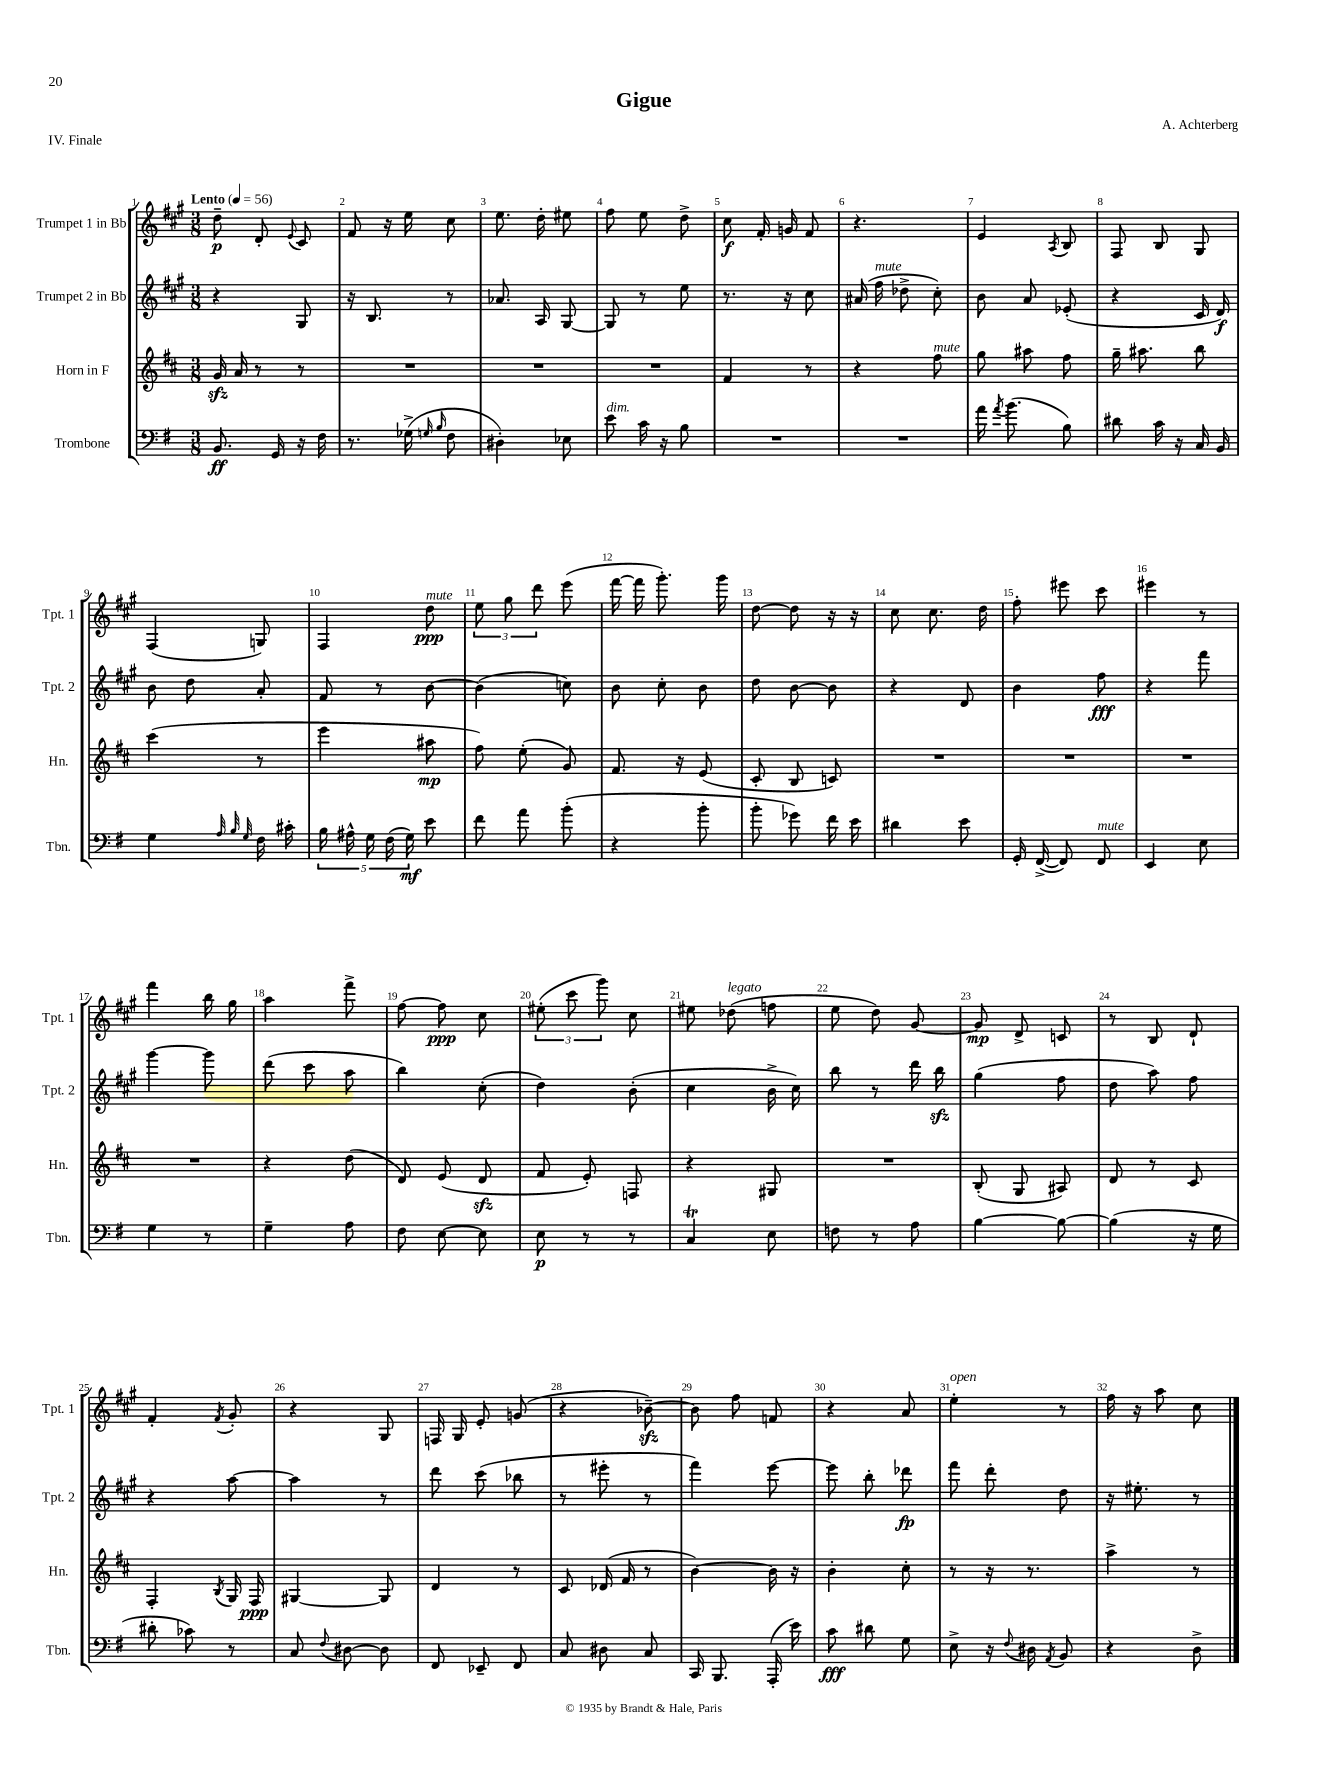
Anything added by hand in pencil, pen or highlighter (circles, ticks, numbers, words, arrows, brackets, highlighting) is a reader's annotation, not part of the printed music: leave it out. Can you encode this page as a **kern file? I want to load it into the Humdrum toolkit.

**kern	**dynam	**kern	**dynam	**kern	**dynam	**kern	**dynam
*part4	*part4	*part3	*part3	*part2	*part2	*part1	*part1
*staff4	*staff4	*staff3	*staff3	*staff2	*staff2	*staff1	*staff1
*I"Trombone	*	*I"Horn in F	*	*I"Trumpet 2 in Bb	*	*I"Trumpet 1 in Bb	*
*I'Tbn.	*	*I'Hn.	*	*I'Tpt. 2	*	*I'Tpt. 1	*
*clefF4	*	*clefG2	*	*clefG2	*	*clefG2	*
*k[f#]	*	*k[f#c#]	*	*k[f#c#g#]	*	*k[f#c#g#]	*
*M3/8	*	*M3/8	*	*M3/8	*	*M3/8	*
*MM56	*	*MM56	*	*MM56	*	*MM56	*
=1	=1	=1	=1	=1	=1	=1	=1
!	!	!	!	!	!	!LO:TX:a:B:t=Lento	!
8.BB/	ff	16gzz/	.	4r	.	8dd~\	p
.	.	16a/	.	.	.	.	.
.	.	8r	.	.	.	8d'/	.
16GG/	.	.	.	.	.	.	.
.	.	.	.	.	.	8qqe/	.
16r	.	8r	.	8G#/	.	8c#/	.
16F#\	.	.	.	.	.	.	.
=2	=2	=2	=2	=2	=2	=2	=2
8.r	.	4.r	.	16r	.	8f#/	.
.	.	.	.	8.B/	.	.	.
.	.	.	.	.	.	16r	.
(16G-X^\	.	.	.	.	.	16ee\	.
16qqGn/	.	.	.	.	.	.	.
16qqB/	.	.	.	.	.	.	.
8F#\	.	.	.	8r	.	8cc#\	.
=3	=3	=3	=3	=3	=3	=3	=3
4D#X'\)	.	4.r	.	8.a-X/	.	8.ee\	.
.	.	.	.	16A/	.	16dd'\	.
8E-X\	.	.	.	[8G#/	.	8ee#X\	.
=4	=4	=4	=4	=4	=4	=4	=4
!LO:TX:a:i:t=dim.	!	!	!	!	!	!	!
8e\	.	4.r	.	8G#/]	.	8ff#\	.
16c\	.	.	.	8r	.	8ee\	.
16r	.	.	.	.	.	.	.
8B\	.	.	.	8ee\	.	8dd^\	.
=5	=5	=5	=5	=5	=5	=5	=5
4.r	.	4f#/	.	8.r	.	8cc#\	f
.	.	.	.	.	.	16f#'/	.
.	.	.	.	16r	.	16gn/	.
.	.	8r	.	8cc#\	.	8f#/	.
=6	=6	=6	=6	=6	=6	=6	=6
4.r	.	4r	.	(16a#X/	.	4.r	.
!	!	!	!	!LO:TX:a:i:t=mute	!	!	!
.	.	.	.	16ff#\	.	.	.
.	.	.	.	8dd-X^\	.	.	.
!	!	!LO:TX:a:i:t=mute	!	!	!	!	!
.	.	8ff#\	.	8cc#'\)	.	.	.
=7	=7	=7	=7	=7	=7	=7	=7
16a\	.	8gg\	.	8b\	.	4e/	.
8qa/	.	.	.	.	.	.	.
(8.b\	.	.	.	.	.	.	.
.	.	8aa#X\	.	8a/	.	.	.
.	.	.	.	.	.	8qA/	.
8B\)	.	8ff#\	.	(8e-X'/	.	8B/	.
=8	=8	=8	=8	=8	=8	=8	=8
8d#X\	.	16gg~\	.	4r	.	8F#/	.
.	.	8.aa#X\	.	.	.	.	.
16c\	.	.	.	.	.	8B/	.
16r	.	.	.	.	.	.	.
16C/	.	8bb\	.	16c#/	.	8G#/	.
16BB/	.	.	.	16d/)	f	.	.
!!LO:LB:g=z
=9	=9	=9	=9	=9	=9	=9	=9
4G\	.	(4ccc#\	.	8b\	.	(4F#/	.
.	.	.	.	8dd\	.	.	.
32qqA/	.	.	.	.	.	.	.
32qqB/	.	.	.	.	.	.	.
32qqG/	.	.	.	.	.	.	.
16F#\	.	8r	.	8a'/	.	8Gn/)	.
16c#X'\	.	.	.	.	.	.	.
=10	=10	=10	=10	=10	=10	=10	=10
20B\	.	4eee\	.	8f#/	.	4F#/	.
20A#X^^\	.	.	.	.	.	.	.
20G\	.	.	.	.	.	.	.
.	.	.	.	8r	.	.	.
(20F#\	.	.	.	.	.	.	.
20G\)	mf	.	.	.	.	.	.
!	!	!	!	!	!	!LO:TX:a:i:t=mute	!
8e\	.	8aa#X\	mp	[8b\	.	8dd\	ppp
=11	=11	=11	=11	=11	=11	=11	=11
8f#\	.	8ff#\)	.	(4b\]	.	12ee\	.
.	.	.	.	.	.	12gg#\	.
8a\	.	(8ee'\	.	.	.	.	.
.	.	.	.	.	.	12ddd\	.
(8b'\	.	8g/)	.	8ccn\)	.	(8eee\	.
=12	=12	=12	=12	=12	=12	=12	=12
4r	.	8.f#/	.	8b\	.	[16fff#\	.
.	.	.	.	.	.	16fff#\]	.
.	.	.	.	8cc#'\	.	8.ggg#'\)	.
.	.	16r	.	.	.	.	.
8b'\	.	(8e/	.	8b\	.	.	.
.	.	.	.	.	.	16ggg#\	.
=13	=13	=13	=13	=13	=13	=13	=13
8b'\	.	8c#'/	.	8dd\	.	[8dd\	.
8g-X\)	.	8B/	.	[8b\	.	8dd\]	.
16f#\	.	8cn/)	.	8b\]	.	16r	.
16e\	.	.	.	.	.	16r	.
=14	=14	=14	=14	=14	=14	=14	=14
4d#X\	.	4.r	.	4r	.	8cc#\	.
.	.	.	.	.	.	8.cc#\	.
8e\	.	.	.	8d/	.	.	.
.	.	.	.	.	.	16dd\	.
=15	=15	=15	=15	=15	=15	=15	=15
16GG'/	.	4.r	.	4b\	.	8ff#'\	.
([16FF#^/	.	.	.	.	.	.	.
8FF#/])	.	.	.	.	.	8eee#X\	.
!LO:TX:a:i:t=mute	!	!	!	!	!	!	!
8FF#/	.	.	.	8ff#\	fff	8ccc#\	.
=16	=16	=16	=16	=16	=16	=16	=16
4EE/	.	4.r	.	4r	.	4eee#X\	.
8E\	.	.	.	8fff#\	.	8r	.
!!LO:LB:g=z
=17	=17	=17	=17	=17	=17	=17	=17
4G\	.	4.r	.	[4ggg#\	.	4fff#\	.
8r	.	.	.	8ggg#\]	.	16bb\	.
.	.	.	.	.	.	16gg#\	.
=18	=18	=18	=18	=18	=18	=18	=18
4G~\	.	4r	.	(8ddd\	.	4aa\	.
.	.	.	.	8ccc#\	.	.	.
8A\	.	(8dd\	.	8aa\	.	8fff#^\	.
=19	=19	=19	=19	=19	=19	=19	=19
8F#\	.	8d/)	.	4bb\)	.	[8ff#\	.
[8E\	.	(8e/	.	.	.	8ff#\]	ppp
8E\]	.	8dzz/	.	(8cc#'\	.	8cc#\	.
=20	=20	=20	=20	=20	=20	=20	=20
8E\	p	8f#/	.	4dd\)	.	(12ee#X'\	.
.	.	.	.	.	.	12ccc#\	.
8r	.	8e'/)	.	.	.	.	.
.	.	.	.	.	.	12ggg#\)	.
8r	.	8Fn/	.	(8b'\	.	8cc#\	.
=21	=21	=21	=21	=21	=21	=21	=21
4CT/	.	4r	.	4cc#\	.	8ee#X\	.
!	!	!	!	!	!	!LO:TX:a:i:t=legato	!
.	.	.	.	.	.	(8dd-X\	.
8E\	.	8G#X/	.	16b^\	.	8ffn\	.
.	.	.	.	16cc#\)	.	.	.
=22	=22	=22	=22	=22	=22	=22	=22
8Fn\	.	4.r	.	8bb\	.	8ee\	.
8r	.	.	.	8r	.	8dd\)	.
8A\	.	.	.	16ddd\	.	[8g#/	.
.	.	.	.	16bbzz\	.	.	.
=23	=23	=23	=23	=23	=23	=23	=23
[4B\	.	(8B'/	.	(4gg#\	.	8g#/]	mp
.	.	8G/	.	.	.	8d^/	.
8B\_	.	8A#X/)	.	8ff#\	.	8cn/	.
=24	=24	=24	=24	=24	=24	=24	=24
(4B\]	.	8d/	.	8dd\	.	8r	.
.	.	8r	.	8aa\)	.	8B/	.
16r	.	8c#/	.	8ff#\	.	8d`/	.
16G\	.	.	.	.	.	.	.
!!LO:LB:g=z
=25	=25	=25	=25	=25	=25	=25	=25
8d#X'\	.	4F#'/	.	4r	.	4f#'/	.
8c-X\)	.	.	.	.	.	.	.
.	.	8qB/	.	.	.	8qf#/	.
8r	.	16G/	.	[8aa\	.	8g#'/	.
.	.	16F#/	ppp	.	.	.	.
=26	=26	=26	=26	=26	=26	=26	=26
8C/	.	[4G#X/	.	4aa\]	.	4r	.
8qqF#/	.	.	.	.	.	.	.
[8D#X\	.	.	.	.	.	.	.
8D#\]	.	8G#/]	.	8r	.	8G#/	.
=27	=27	=27	=27	=27	=27	=27	=27
8FF#/	.	4d/	.	8ddd\	.	16Fn/	.
.	.	.	.	.	.	16G#/	.
8EE-X~/	.	.	.	(8ccc#\	.	8e'/	.
8FF#/	.	8r	.	8bb-X\	.	(8gn/	.
=28	=28	=28	=28	=28	=28	=28	=28
8C/	.	8c#/	.	8r	.	4r	.
8D#X\	.	(16d-X/	.	8eee#X'\	.	.	.
.	.	16f#/	.	.	.	.	.
8C/	.	8r	.	8r	.	[8b-Xzz~\)	.
=29	=29	=29	=29	=29	=29	=29	=29
16CC/	.	[4b\)	.	4fff#\)	.	8b-\]	.
8.BBB/	.	.	.	.	.	.	.
.	.	.	.	.	.	8ff#\	.
(16AAA'/	.	16b\]	.	[8eee\	.	8fn/	.
16e\)	.	16r	.	.	.	.	.
=30	=30	=30	=30	=30	=30	=30	=30
8c\	fff	4b'\	.	8eee\]	.	4r	.
8d#X\	.	.	.	8bb'\	.	.	.
8G\	.	8cc#'\	.	8ddd-X\	fp	8a/	.
=31	=31	=31	=31	=31	=31	=31	=31
!	!	!	!	!	!	!LO:TX:a:i:t=open	!
8E^\	.	8r	.	8fff#\	.	4ee'\	.
16r	.	16r	.	8ddd'\	.	.	.
8qqF#/	.	.	.	.	.	.	.
16D#X\	.	8.r	.	.	.	.	.
8qAA/	.	.	.	.	.	.	.
8BB/	.	.	.	8dd\	.	8r	.
=32	=32	=32	=32	=32	=32	=32	=32
4r	.	4aa^\	.	16r	.	16ff#\	.
.	.	.	.	8.ee#X'\	.	16r	.
.	.	.	.	.	.	8aa\	.
8D^\	.	8r	.	8r	.	8cc#\	.
==	==	==	==	==	==	==	==
*-	*-	*-	*-	*-	*-	*-	*-
